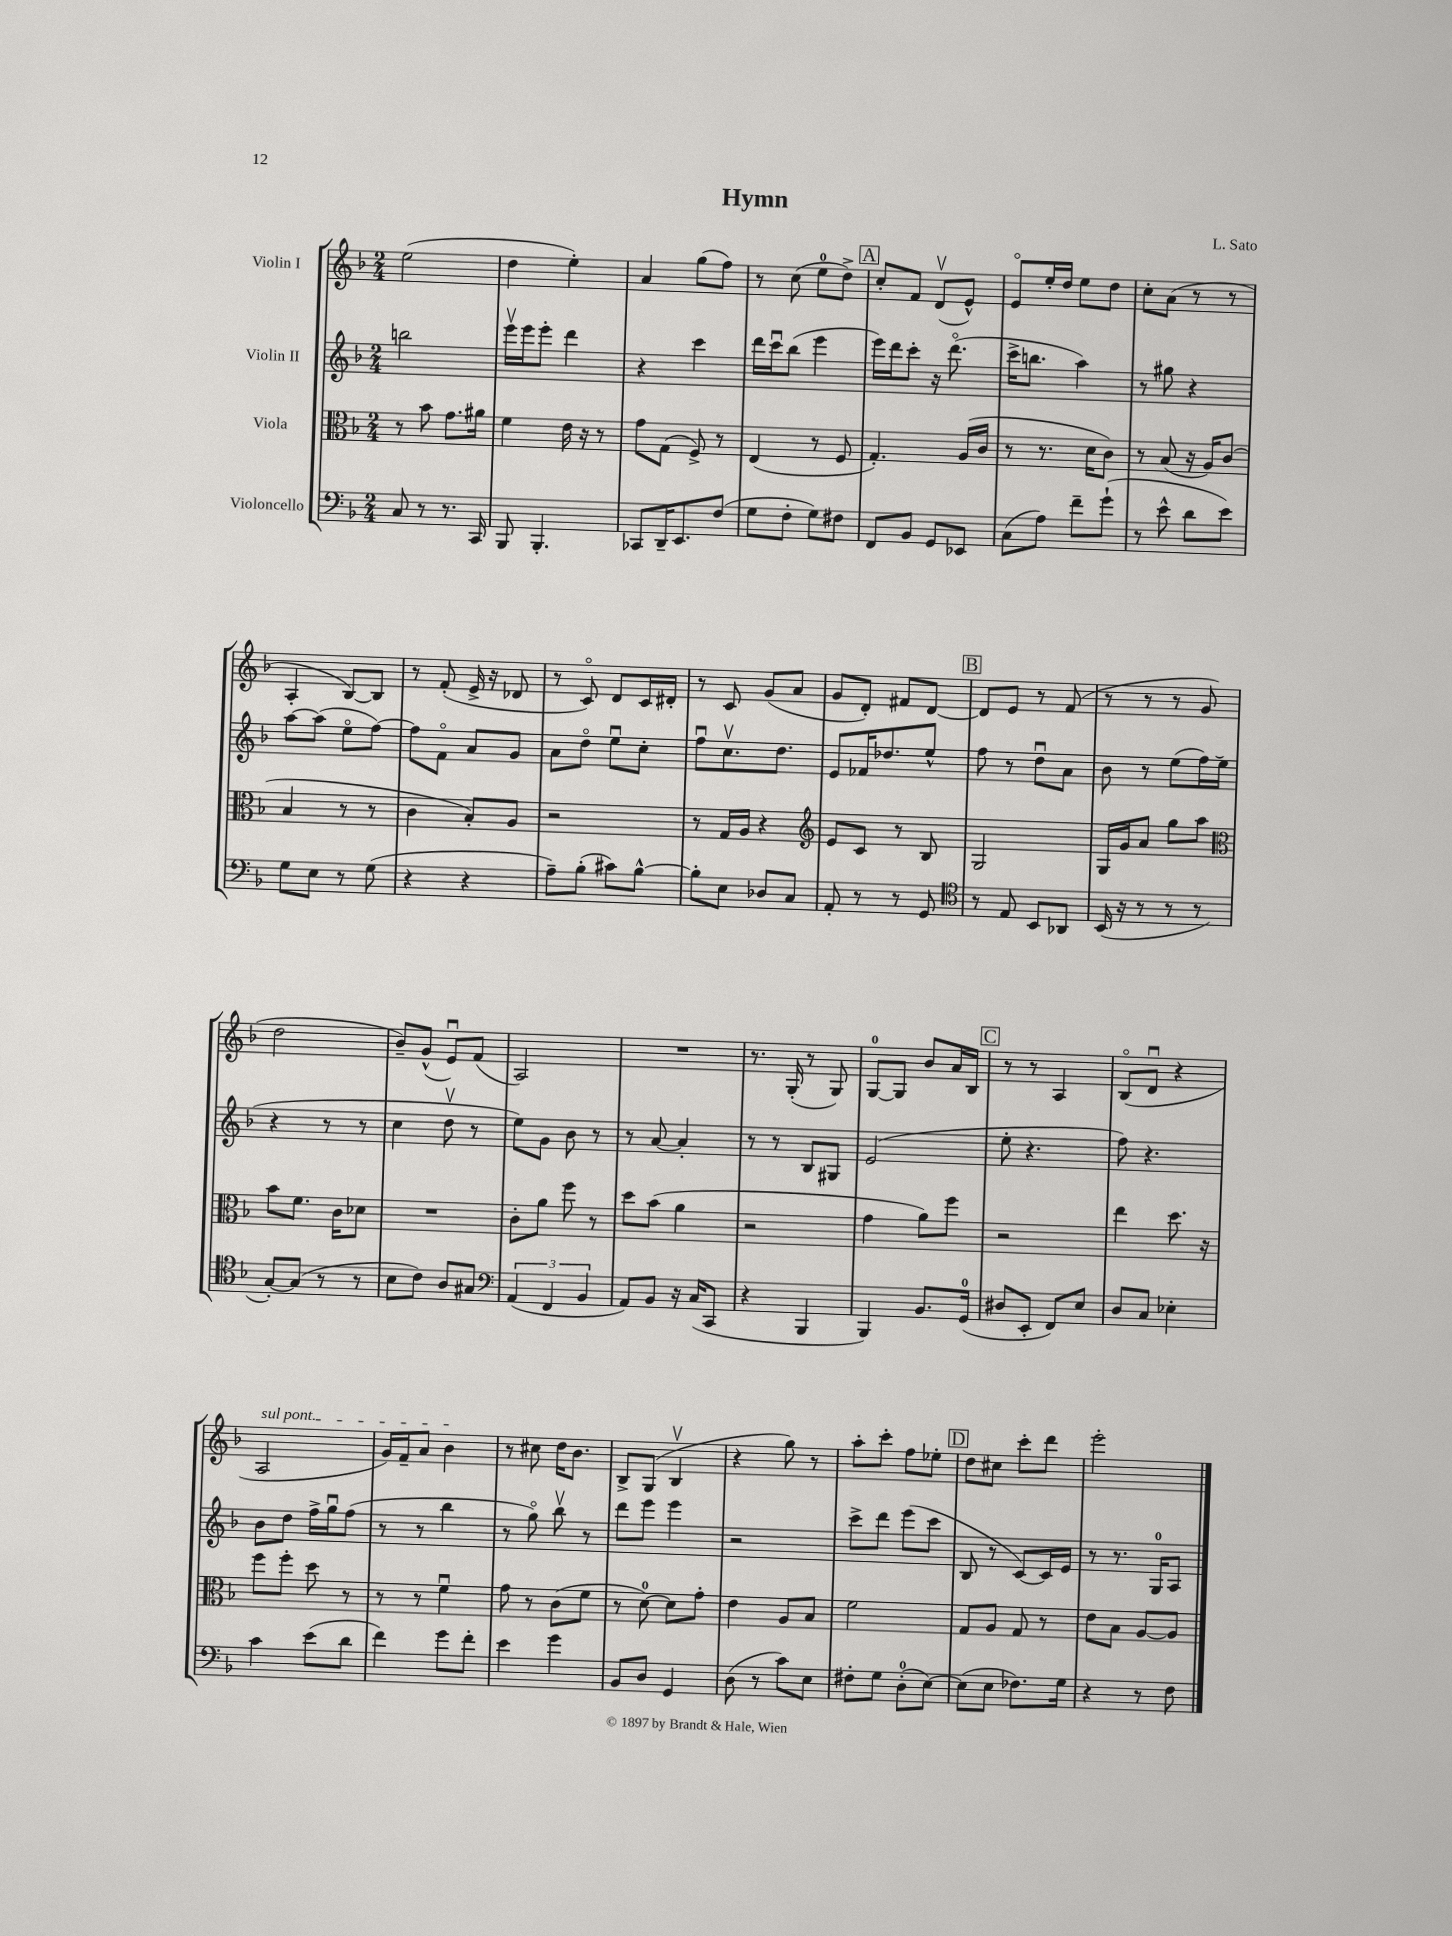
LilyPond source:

\header { title = "Hymn" composer = "L. Sato" }
<<
\new StaffGroup <<
\new Staff = "s0" \with { instrumentName = "Violin I" } {
    \clef treble \key f \major \numericTimeSignature \time 2/4
    e''2( |
    d''4 e''4-.) |
    a'4 g''8( f''8) |
    r8 c''8( e''8-0 d''8->) |
    \mark \markup { \box "A" } c''8-. f'8 d'8\upbow( e'8-^) |
    e'8\flageolet e''16-. d''16 e''8 d''8 |
    c''8-. a'8( r8 r8 |
    a4-. bes8~) bes8 |
    r8 f'8-.( e'16-> r16 des'8 |
    r8 c'8\flageolet) d'8 c'16 dis'16-. |
    r8 c'8 g'8( a'8 |
    g'8 d'8-.) fis'8 d'8~ |
    \mark \markup { \box "B" } d'8 e'8 r8 f'8( |
    r8 r8 r8 g'8 |
    d''2 |
    bes'8--) g'8-^( e'8\downbow) f'8( |
    a2) |
    R2 |
    r8. g16-.( r8 g8) |
    g8-0~ g8 bes'8 a'16 bes16 |
    \mark \markup { \box "C" } r8 r8 a4 |
    bes8\flageolet( d'8\downbow r4 |
    \once \override TextSpanner.bound-details.left.text = \markup { \italic "sul pont." } a2\startTextSpan |
    g'16) f'16-- a'8 bes'4\stopTextSpan |
    r8 cis''8 d''16 bes'8. |
    bes8-> g8( bes4\upbow |
    r4 g''8) r8 |
    a''8-. c'''8-. f''8 ees''8-. |
    \mark \markup { \box "D" } d''8 cis''8 c'''8-. d'''8 |
    e'''2-. \bar "|." |
}
\new Staff = "s1" \with { instrumentName = "Violin II" } {
    \clef treble \key f \major \numericTimeSignature \time 2/4
    b''2 |
    e'''16\upbow e'''16 e'''8-. d'''4 |
    r4 c'''4 |
    d'''16 c'''16\downbow bes''8( e'''4 |
    \mark \markup { \box "A" } e'''16) d'''16 c'''8-. r16 d'''8.\flageolet( |
    c'''16-> b''8. a''4) |
    r8 gis''8 r4 |
    a''8~ a''8( e''8\flageolet f''8~) |
    f''8 f'8\flageolet a'8 g'8 |
    a'8 d''8\flageolet e''8\downbow c''8-. |
    f''8\downbow c''8.\upbow d''8. |
    e'8 fes'16 des''8. e''8-^ |
    \mark \markup { \box "B" } f''8 r8 d''8\downbow a'8 |
    bes'8 r8 e''8( f''16) e''16( |
    r4 r8 r8 |
    c''4 d''8\upbow r8 |
    e''8) g'8 bes'8 r8 |
    r8 a'8~ a'4-. |
    r8 r8 bes8 gis8 |
    e'2( |
    \mark \markup { \box "C" } e''8-. r4. |
    f''8) r4. |
    bes'8 d''8 f''16-> g''16\downbow f''8( |
    r8 r8 bes''4 |
    r8 g''8\flageolet) bes''8\upbow r8 |
    d'''8 e'''8 e'''4 |
    r2 |
    c'''8-> d'''8 e'''8( c'''8 |
    \mark \markup { \box "D" } bes8 r8 c'8~) c'16 e'16 |
    r8 r8. g16-0 a8 \bar "|." |
}
\new Staff = "s2" \with { instrumentName = "Viola" } {
    \clef alto \key f \major \numericTimeSignature \time 2/4
    r8 bes'8 g'8. ais'16 |
    f'4 e'16 r16 r8 |
    g'8 g8( f8->) r8 |
    e4( r8 f8 |
    \mark \markup { \box "A" } g4.-.) a16( c'16 |
    r8 r8. d'16 c'8) |
    r8 bes8( r16 a16) c'8( |
    bes4 r8 r8 |
    c'4 bes8-.) a8 |
    r2 |
    r8 g16 a16 r4 |
    \clef treble e'8 c'8 r8 bes8 |
    \mark \markup { \box "B" } g2 |
    g16 g'16 a'8 g''8 a''8 |
    \clef alto bes'8 f'8. c'16 des'8 |
    R2 |
    c'8-. a'8 f''8 r8 |
    d''8 bes'8( a'4 |
    r2 |
    g'4 a'8) f''8 |
    \mark \markup { \box "C" } r2 |
    e''4 d''8. r16 |
    f''8 f''8-. d''8 r8 |
    r8 r8 f'4\downbow |
    g'8 r8 c'8( f'8 |
    r8 d'8-0~) d'8 g'8-. |
    e'4 a8 bes8 |
    f'2 |
    \mark \markup { \box "D" } g8 a8 g8 r8 |
    e'8 bes8 a8~ a8 \bar "|." |
}
\new Staff = "s3" \with { instrumentName = "Violoncello" } {
    \clef bass \key f \major \numericTimeSignature \time 2/4
    c8 r8 r8. c,16 |
    bes,,8 bes,,4.-. |
    ces,8 d,16-- e,8. f8( |
    g8 f8-. g8) fis8 |
    \mark \markup { \box "A" } f,8 bes,8 g,8 ees,8 |
    c8( a8) f'8-- g'8-!( |
    r8 e'8-^ d'8 e'8) |
    g8 e8 r8 g8( |
    r4 r4 |
    a8--) bes8-.( cis'8) bes8~-^ |
    bes8-. e8 des8 c8 |
    a,8-. r8 r8 g,8 |
    \mark \markup { \box "B" } \clef tenor r8 e8 bes,8 aes,8 |
    bes,16( r16 r8 r8 r8 |
    g8~-.) g8( r8 r8 |
    bes8 c'8) a8 gis8 |
    \clef bass \tuplet 3/2 { a,4( f,4 bes,4 } |
    a,8) bes,8 r16 c16( c,8 |
    r4 bes,,4 |
    bes,,4) bes,8. g,16-0( |
    \mark \markup { \box "C" } dis8 e,8-. f,8) e8 |
    d8 c8 ees4-. |
    c'4 e'8( d'8 |
    f'4) g'8 f'8-. |
    e'4 g'4 |
    bes,8 d8 g,4 |
    d8( r8 c'8) e8 |
    fis8-. g8 d8-0-.( e8~) |
    \mark \markup { \box "D" } e8( e8 fes8.) g16 |
    r4 r8 f8 \bar "|." |
}
>>
>>
\layout { \context { \Score \remove "Bar_number_engraver" } }
